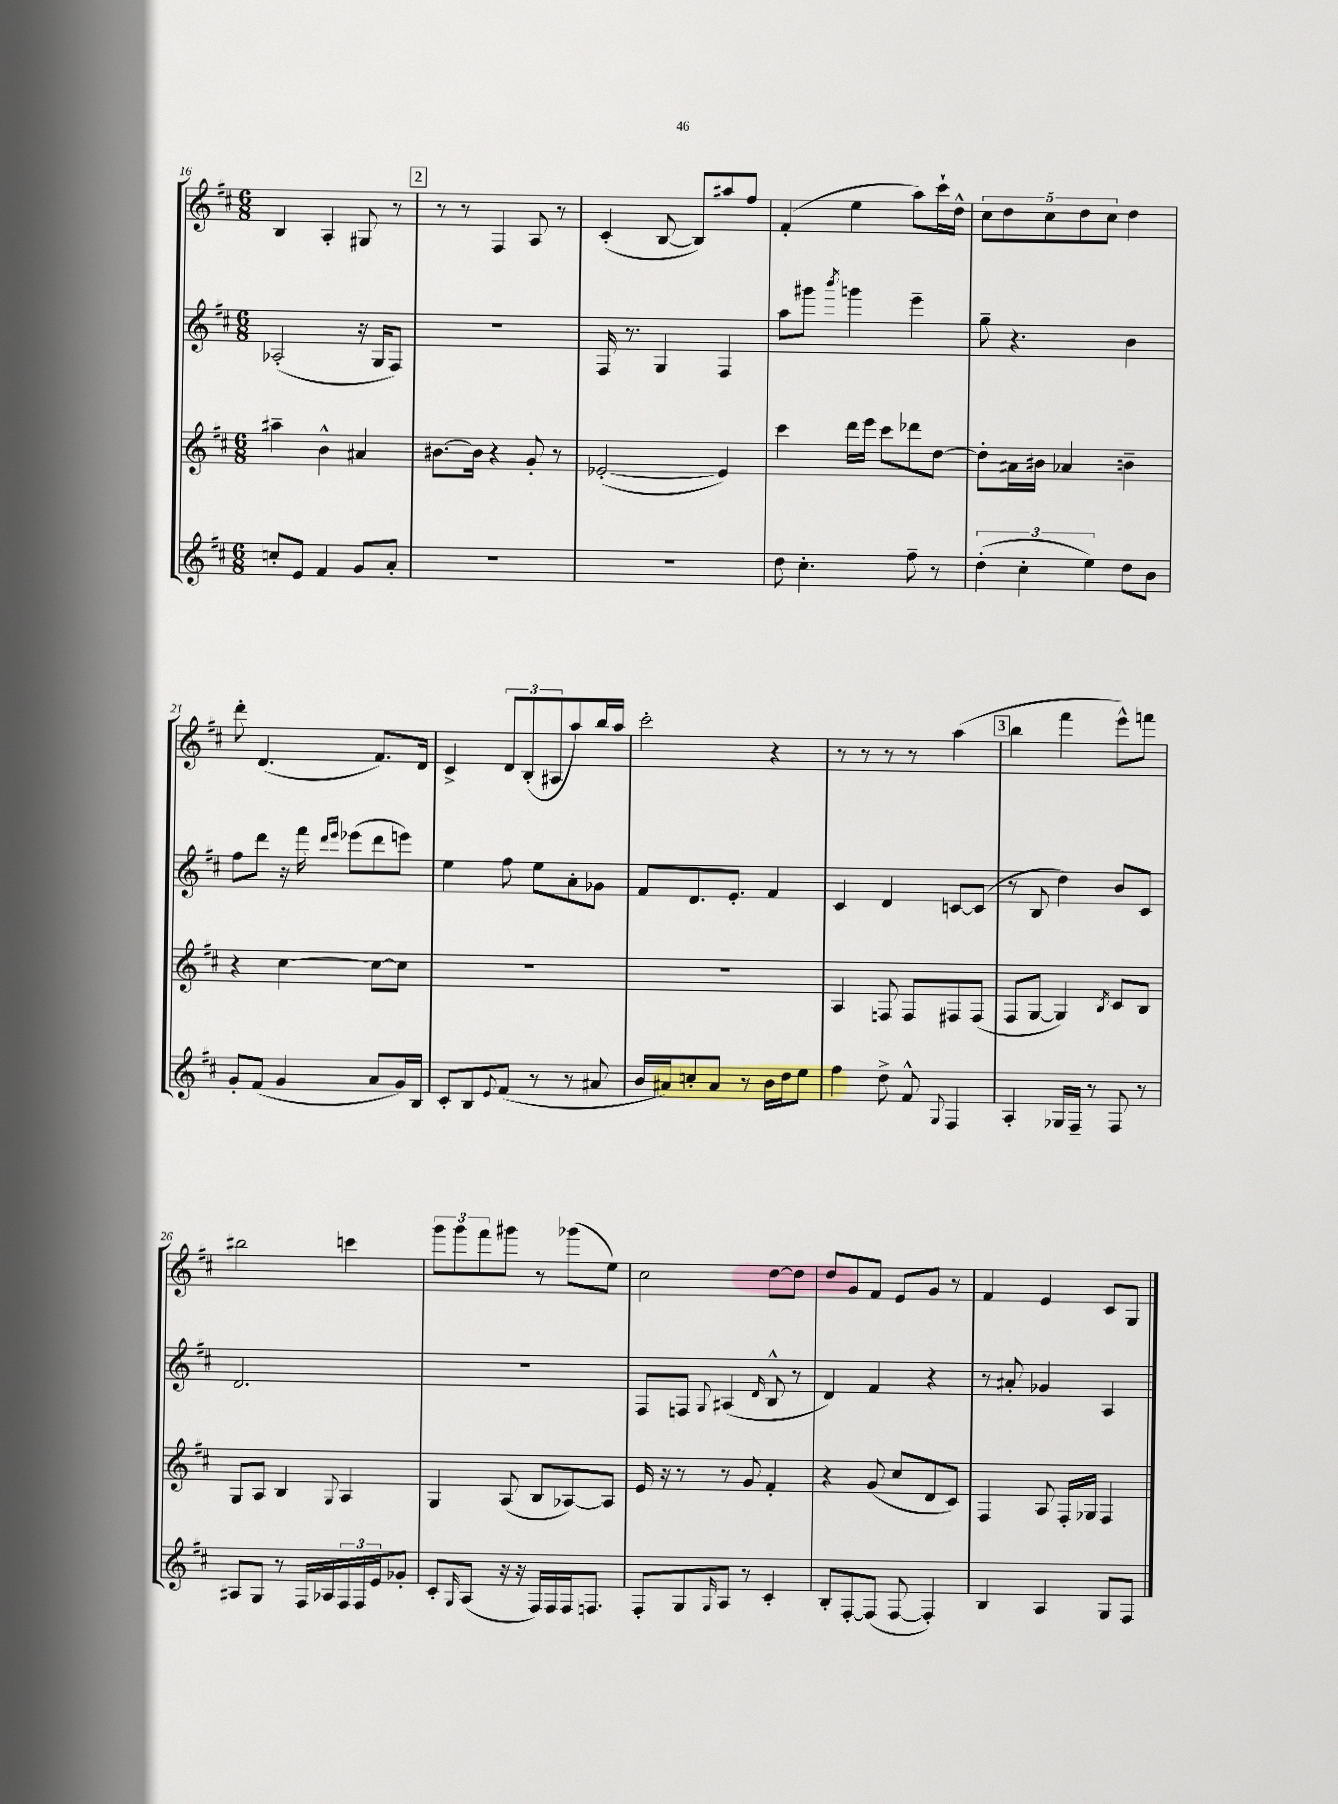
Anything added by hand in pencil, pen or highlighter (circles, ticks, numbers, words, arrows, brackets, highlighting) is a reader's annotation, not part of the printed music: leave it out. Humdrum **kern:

**kern	**kern	**kern	**kern
*part4	*part3	*part2	*part1
*staff4	*staff3	*staff2	*staff1
*clefG2	*clefG2	*clefG2	*clefG2
*k[f#c#]	*k[f#c#]	*k[f#c#]	*k[f#c#]
*M6/8	*M6/8	*M6/8	*M6/8
=16	=16	=16	=16
8ccn'/L	4aa#X~\	(2A-X'/	4B/
8e/J	.	.	.
4f#/	4b^^\	.	4A'/
8g/L	4a#X/	16r	8G#X/
.	.	16G/KL	.
8a'/J	.	8F#/J)	8r
!!LO:REH:place=s1:t=2
=17	=17	=17	=17
2.r	[8.b#X\L	2.r	8r
.	.	.	8r
.	16b#\Jk]	.	.
.	4r	.	4F#/
.	8g'/	.	8A/
.	8r	.	8r
=18	=18	=18	=18
2.r	([2e-X'/	16F#/	(4c#'/
.	.	8.r	.
.	.	4G/	[8B/
.	.	.	8B/L])
.	4e-/])	4F#/	8aa#X/
.	.	.	8ff#/J
=19	=19	=19	=19
8dd\	4ccc#\	8aa\L	(4f#'/
4.cc#'\	.	8ggg#X\J	.
.	.	8qbbb/	.
.	16ddd\LL	4gggn\	4ee\
.	16eee\JJ	.	.
.	8ccc#\L	.	.
8ff#~\	8ddd-X\	4eee~\	8aa\L)
8r	[8dd\J	.	16ccc#`\L
.	.	.	16dd^^\JJ
=20	=20	=20	=20
(6dd'\	8dd'\L]	8gg~\	10cc#\L
.	.	.	10dd\
.	16a#X\L	4.r	.
6cc#'\	.	.	.
.	16b#X\JJ	.	.
.	.	.	10cc#\
.	4a-X/	.	.
.	.	.	10dd\
6ee\)	.	.	.
.	.	.	10cc#\J
8dd\L	4bn~\	4b\	4dd\
8b\J	.	.	.
!!LO:LB:g=z
=21	=21	=21	=21
8g'/L	4r	8ff#\L	8ddd'\
(8f#/J	.	8ddd\J	(4.d/
4g/	[4cc#\	16r	.
.	.	16fff#\	.
.	.	16qqddd/LL	.
.	.	16qqeee/JJ	.
.	.	(8eee-X\L	.
8a/L	8cc#\L_	8ddd\	8.f#/L)
16g/L)	8cc#\J]	8eeen\J)	.
16B/JJ	.	.	16d/Jk
=22	=22	=22	=22
8c#'/L	2.r	4ee\	4c#^/
8B/	.	.	.
8qqe/	.	.	.
(8f#/J	.	8ff#\	12d/L
.	.	.	(12B'/
8r	.	8ee\L	.
.	.	.	12A#X/
8r	.	8a'\	8aa/)
8a#X/	.	8g-X\J	16bb/L
.	.	.	16aa/JJ
=23	=23	=23	=23
16b/LL	2.r	8f#/L	2ccc#'\
16a#X/J)	.	.	.
8ccn'/	.	8.d/	.
8a#/J	.	.	.
.	.	8.e'/J	.
8r	.	.	.
16b\LL	.	4f#/	4r
16dd\J	.	.	.
8ee\J	.	.	.
=24	=24	=24	=24
4ff#\	4A/	4c#/	8r
.	.	.	8r
8dd^\	8Fn/	4d/	8r
8f#^^/	8F/L	.	8r
8qqG/	.	.	.
4F#/	8F#X/	[8cn/L	(4aa\
.	(8F#/J	(8c/J]	.
!!LO:REH:place=s1:t=3
=25	=25	=25	=25
4A'/	8F#/L	8r	4bb\
.	[8G/J	8B/	.
16G-X/LL	4G/])	4dd\)	4fff#\
16F#~/JJ	.	.	.
8r	.	.	.
.	8qB/	.	.
8F#/	8c#/L	8b/L	8eee^^\L)
8r	8B/J	8c#/J	8fffn\J
!!LO:LB:g=z
=26	=26	=26	=26
8A#X/L	8G/L	2.d/	2bb#X\
8G/J	8A/J	.	.
8r	4B/	.	.
16F#/LL	.	.	.
16A-X/	.	.	.
.	8qqG/	.	.
24F#/	4A/	.	4cccn\
24F#/	.	.	.
24e/J	.	.	.
8g-X'/J	.	.	.
=27	=27	=27	=27
8c#'/L	4G/	2.r	12ggg\L
.	.	.	12ggg\
16qqG/	.	.	.
(8A/J	.	.	.
.	.	.	12fff#\
16r	(8A/	.	8ggg#X\J
16r	.	.	.
16F#/LL)	8B/L	.	8r
16F#/	.	.	.
16F#/J	[8A-X/)	.	(8ggg-X\L
8.Fn/J	.	.	.
.	8A-/J]	.	8ee\J)
=28	=28	=28	=28
8F#'/L	16e/	8F#/L	2cc#\
.	16r	.	.
8G/	8r	8Fn/J	.
16qqG/	.	8qqG/	.
8A/J	8r	(4A#X/	.
8r	8g/	.	.
.	.	16qqd/	.
4c#'/	4f#'/	8B^^/	[8dd\L
.	.	8r	8dd\J]
=29	=29	=29	=29
8B'/L	4r	4d/)	8dd/L
[8F#'/	.	.	8g/
(8F#/J]	(8g/	4f#/	8f#/J
[8F#/	8cc#/L	.	8e/L
4F#'/])	8d/	4r	8g/J
.	8c#/J)	.	8r
=30	=30	=30	=30
4B/	4F#/	8r	4f#/
.	.	8a#X'/	.
4A/	8A/	4g-X/	4e/
.	16F#'/LL	.	.
.	16G-X/JJ	.	.
8G/L	4F#/	4A/	8c#/L
8F#/J	.	.	8G/J
==	==	==	==
*-	*-	*-	*-
